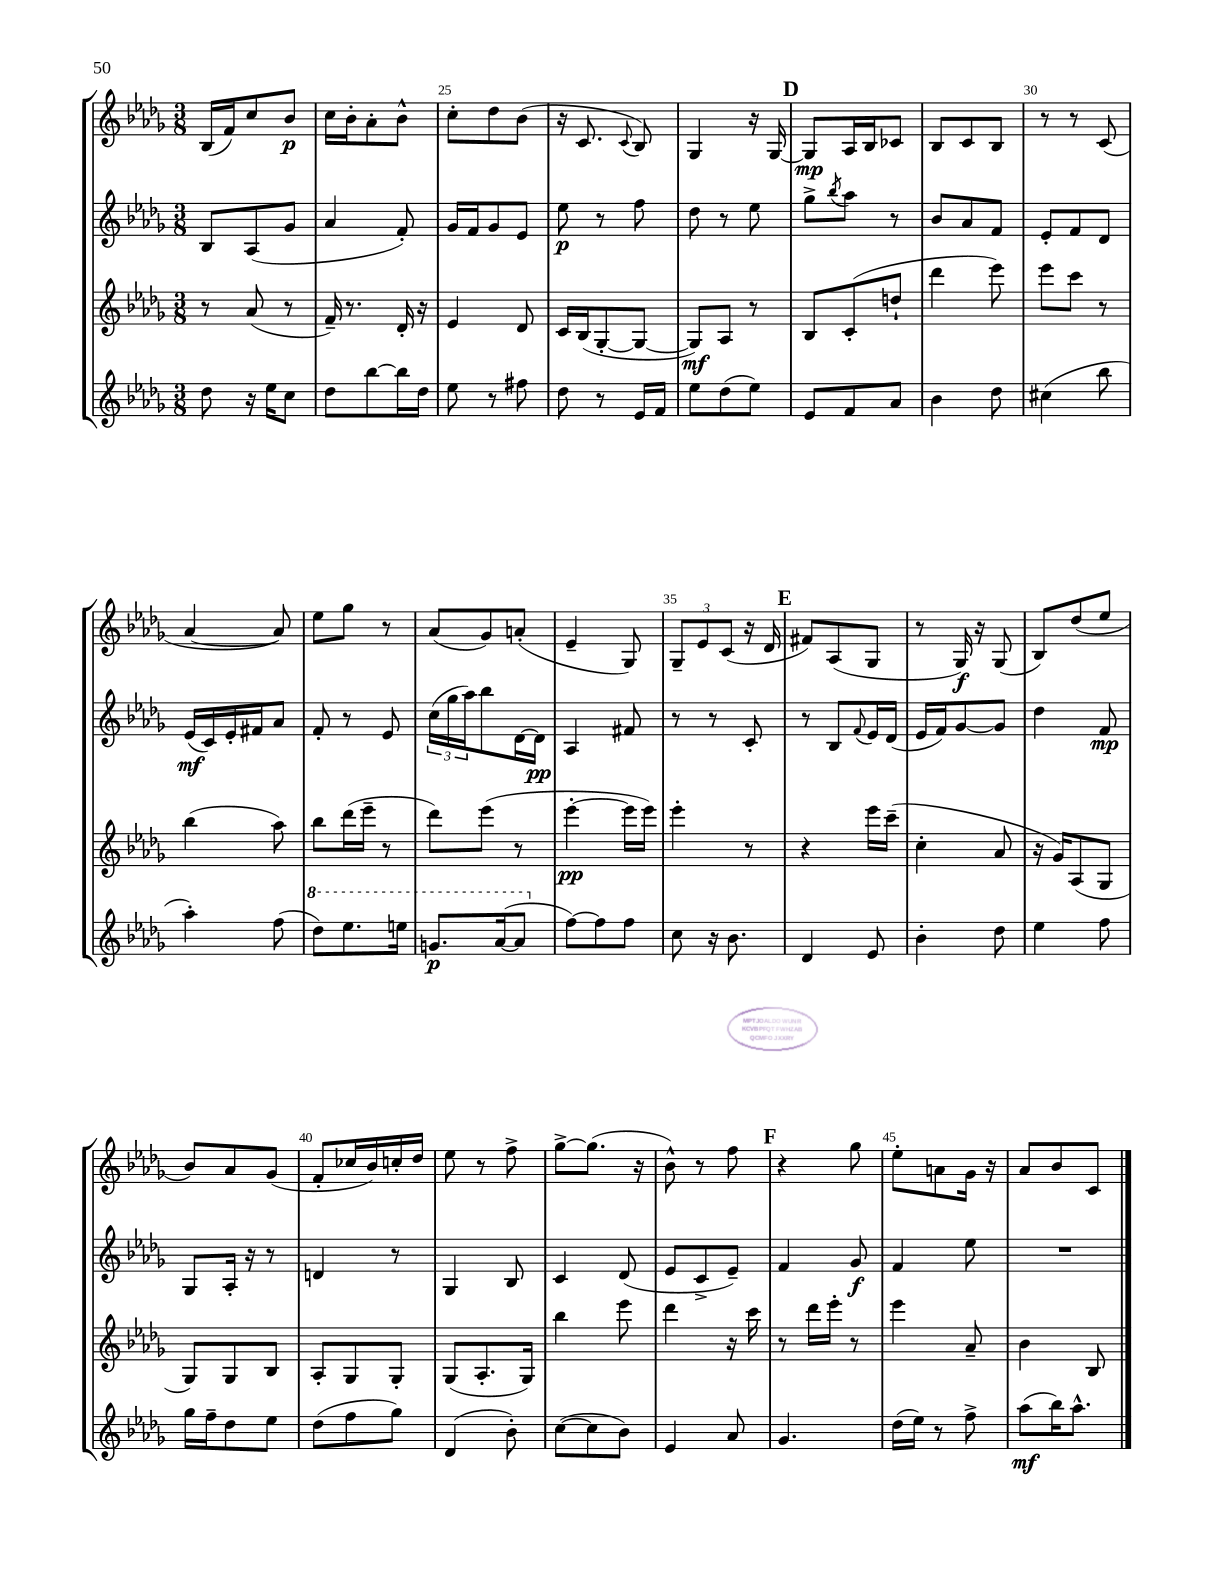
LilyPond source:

<<
\new StaffGroup <<
\new Staff = "s0" {
    \clef treble \key des \major \numericTimeSignature \time 3/8
    bes16( f'16) c''8 bes'8\p |
    c''16 bes'16-. aes'8-. bes'8-^ |
    c''8-. des''8 bes'8( |
    r16 c'8. \appoggiatura { c'8 } bes8) |
    ges4 r16 ges16~ |
    \mark \markup { \bold "D" } ges8\mp aes16 bes16 ces'8 |
    bes8 c'8 bes8 |
    r8 r8 c'8( |
    aes'4~ aes'8) |
    ees''8 ges''8 r8 |
    aes'8( ges'8) a'8-.( |
    ees'4-- ges8) |
    \tuplet 3/2 { ges8-- ees'8 c'8( } r16 des'16 |
    \mark \markup { \bold "E" } fis'8) aes8( ges8 |
    r8 ges16\f) r16 ges8( |
    bes8) des''8( ees''8 |
    bes'8) aes'8 ges'8( |
    f'8-. ces''16 bes'16) c''16-. des''16 |
    ees''8 r8 f''8-> |
    ges''8~-> ges''8.( r16 |
    bes'8-^) r8 f''8 |
    \mark \markup { \bold "F" } r4 ges''8 |
    ees''8-. a'8 ges'16 r16 |
    aes'8 bes'8 c'8 \bar "|." |
}
\new Staff = "s1" {
    \clef treble \key des \major \numericTimeSignature \time 3/8
    bes8 aes8( ges'8 |
    aes'4 f'8-.) |
    ges'16 f'16 ges'8 ees'8 |
    ees''8\p r8 f''8 |
    des''8 r8 ees''8 |
    \mark \markup { \bold "D" } ges''8-> \acciaccatura { bes''8 } aes''8 r8 |
    bes'8 aes'8 f'8 |
    ees'8-. f'8 des'8 |
    ees'16\mf( c'16) ees'16-. fis'16 aes'8 |
    f'8-. r8 ees'8 |
    \tuplet 3/2 { c''16( ges''16 aes''16) } bes''8 des'16~ des'16\pp |
    aes4 fis'8 |
    r8 r8 c'8-. |
    \mark \markup { \bold "E" } r8 bes8 \appoggiatura { f'8 } ees'16 des'16( |
    ees'16 f'16) ges'8~ ges'8 |
    des''4 f'8\mp |
    ges8 aes16-. r16 r8 |
    d'4 r8 |
    ges4 bes8 |
    c'4 des'8( |
    ees'8 c'8-> ees'8--) |
    \mark \markup { \bold "F" } f'4 ges'8\f |
    f'4 ees''8 |
    R4. \bar "|." |
}
\new Staff = "s2" {
    \clef treble \key des \major \numericTimeSignature \time 3/8
    r8 aes'8( r8 |
    f'16--) r8. des'16-. r16 |
    ees'4 des'8 |
    c'16 bes16( ges8~-. ges8~ |
    ges8\mf) aes8 r8 |
    \mark \markup { \bold "D" } bes8 c'8-.( d''8-! |
    des'''4 ees'''8) |
    ees'''8 c'''8 r8 |
    bes''4( aes''8) |
    bes''8 des'''16( ees'''16-- r8 |
    des'''8) ees'''8( r8 |
    ees'''4~-.\pp ees'''16 ees'''16) |
    ees'''4-. r8 |
    \mark \markup { \bold "E" } r4 ees'''16 c'''16--( |
    c''4-. aes'8 |
    r16 ges'16) aes8( ges8 |
    ges8) ges8 bes8 |
    aes8-. ges8 ges8-. |
    ges8( aes8.-. ges16) |
    bes''4 ees'''8 |
    des'''4 r16 c'''16 |
    \mark \markup { \bold "F" } r8 des'''16 ees'''16-. r8 |
    ees'''4 aes'8-- |
    bes'4 bes8 \bar "|." |
}
\new Staff = "s3" {
    \clef treble \key des \major \numericTimeSignature \time 3/8
    des''8 r16 ees''16 c''8 |
    des''8 bes''8~ bes''16 des''16 |
    ees''8 r8 fis''8 |
    des''8 r8 ees'16 f'16 |
    ees''8 des''8( ees''8) |
    \mark \markup { \bold "D" } ees'8 f'8 aes'8 |
    bes'4 des''8 |
    cis''4( bes''8 |
    aes''4-.) f''8( |
    \ottava #1 des'''8) ees'''8. e'''16 |
    g''8.\p aes''16~( aes''8 \ottava #0 |
    f''8~) f''8 f''8 |
    c''8 r16 bes'8. |
    \mark \markup { \bold "E" } des'4 ees'8 |
    bes'4-. des''8 |
    ees''4 f''8 |
    ges''16 f''16-- des''8 ees''8 |
    des''8( f''8 ges''8) |
    des'4( bes'8-.) |
    c''8~( c''8 bes'8) |
    ees'4 aes'8 |
    \mark \markup { \bold "F" } ges'4. |
    des''16( ees''16) r8 f''8-> |
    aes''8\mf( bes''16) aes''8.-^ \bar "|." |
}
>>
>>
\layout { \context { \Score currentBarNumber = #23 \override BarNumber.break-visibility = ##(#f #t #t) barNumberVisibility = #(every-nth-bar-number-visible 5) } }
